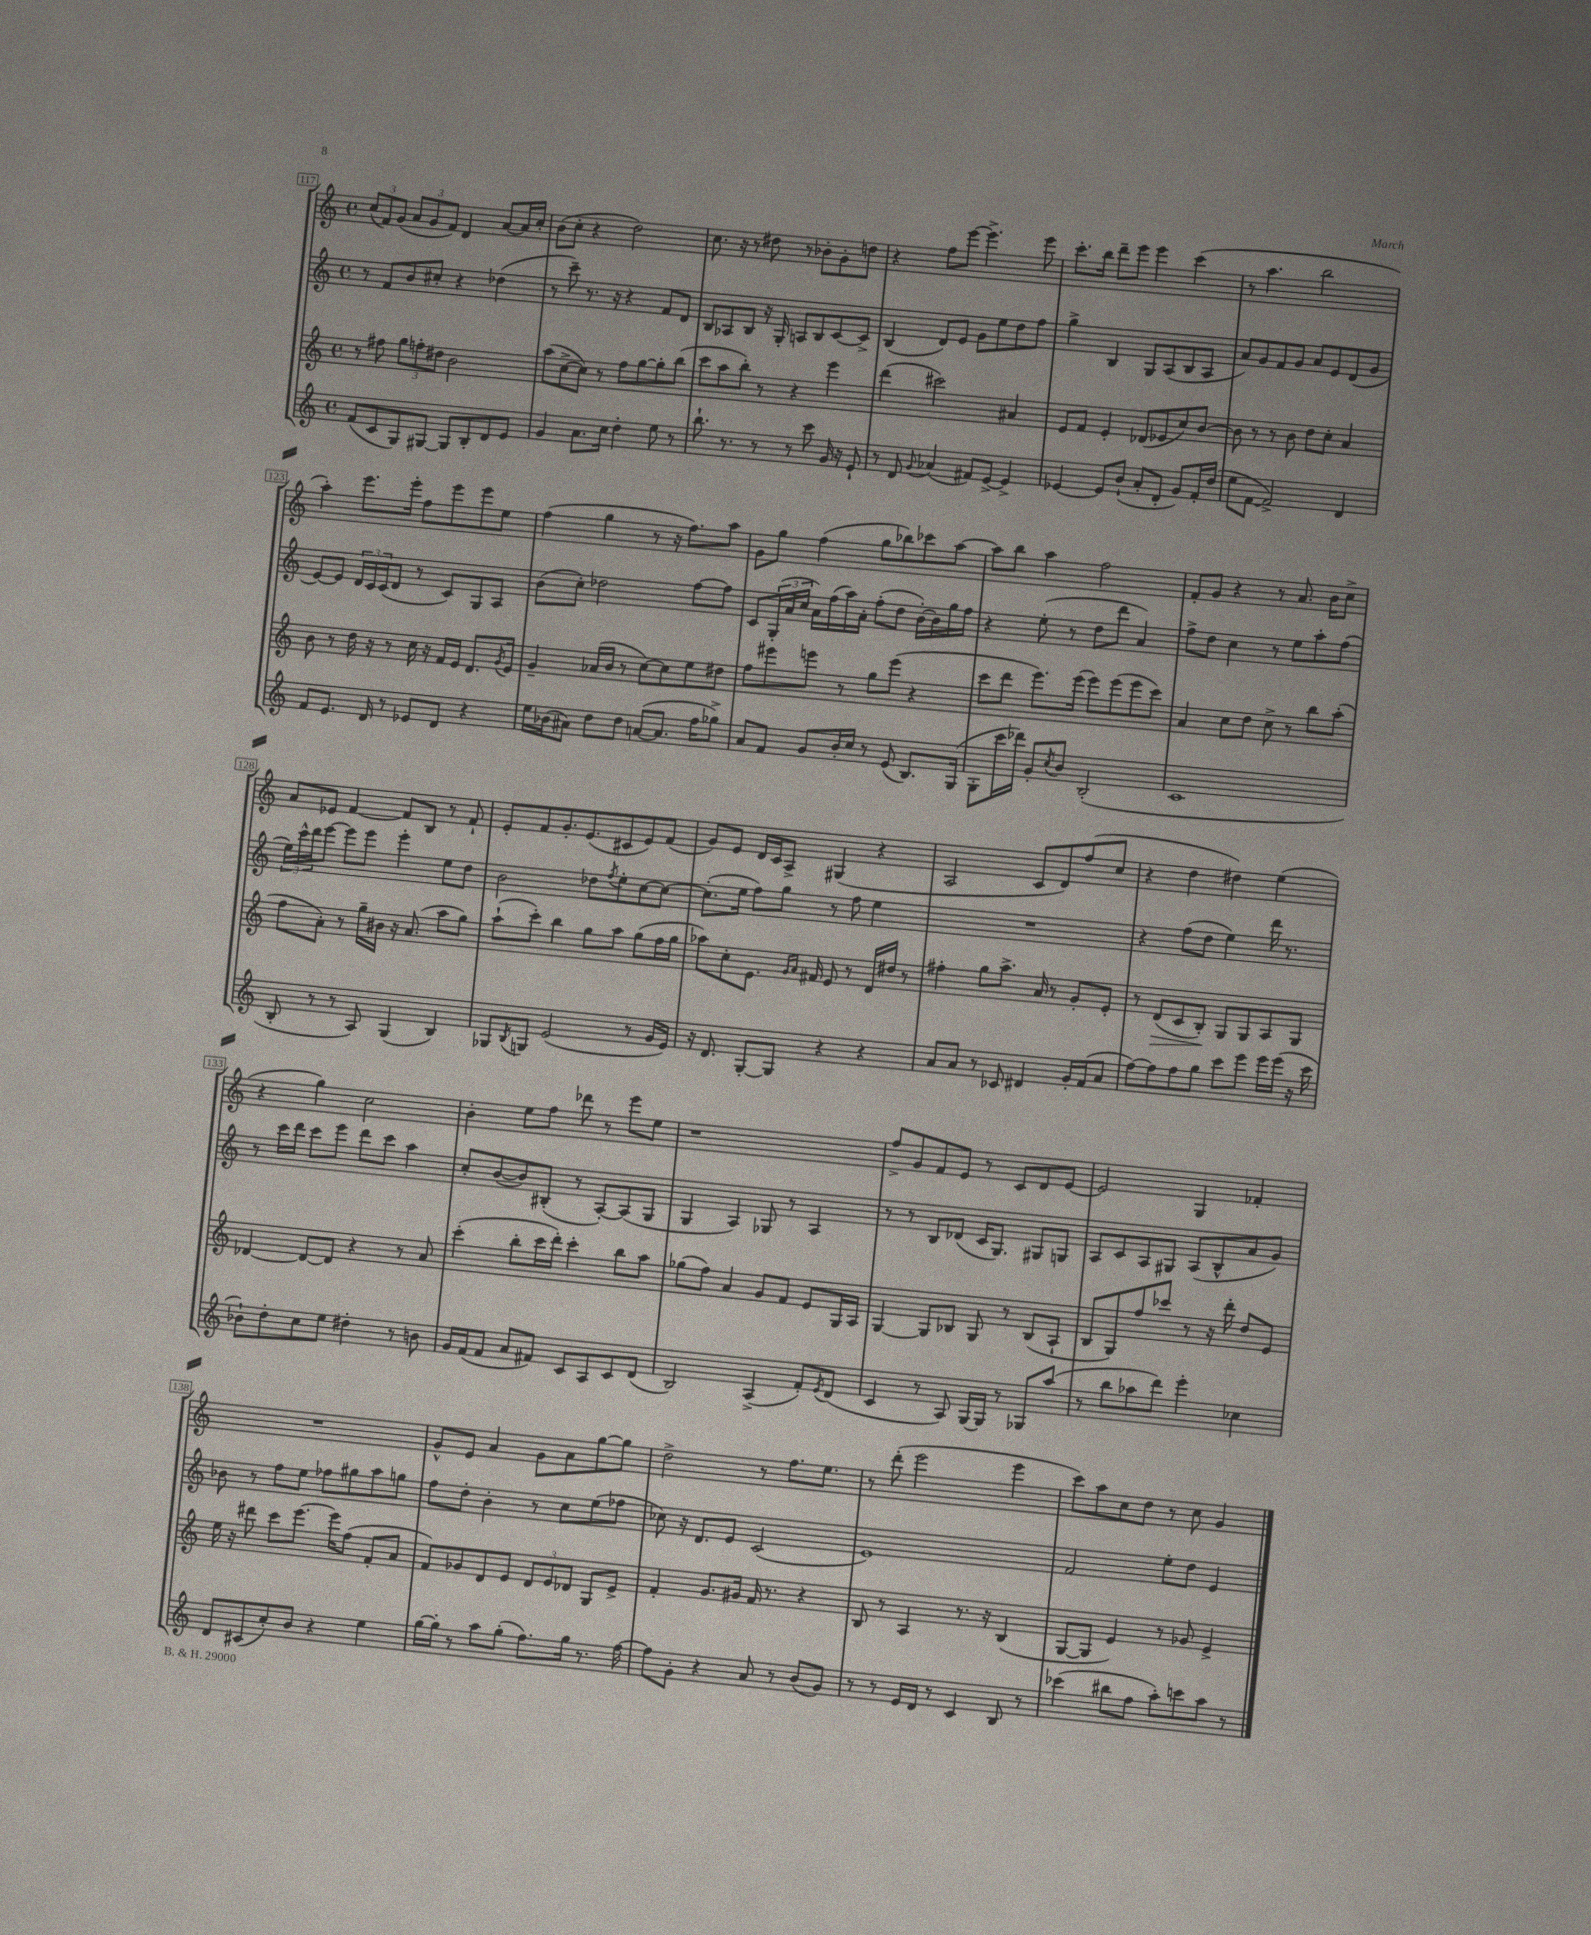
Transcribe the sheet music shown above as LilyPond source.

<<
\new StaffGroup <<
\new Staff = "s0" {
    \clef treble \key c \major \defaultTimeSignature \time 4/4
    \tuplet 3/2 { c''8( f'8) g'8( } \tuplet 3/2 { a'8 g'8 f'8) } d'4 a'8~ a'16 c''16-. |
    b'8( c''8-. r4 d''2) |
    c''8. r16 r8 dis''8 r8 bes'8-. g'8-. d''8 |
    r4 f''8 e'''8~ e'''4.-> e'''8 |
    c'''8.-. b''16 d'''8-- e'''8 e'''4 c'''4( |
    r8 a''4. b''2 |
    a''4-.) e'''8. e'''16-. f''8 e'''8 e'''8 e''8 |
    f''4( g''4 r8 r16 f''8.) a''8 |
    g'8 g''8 f''4( g''8 bes''8) ces'''8 a''8~ |
    a''8 b''8 a''4 f''2 |
    f'8-. g'8 r4 r8 a'8. b'16 c''8-> |
    a'8 ees'8 f'4~ f'8 b8 r8 f'8-! |
    e'8-. f'8 g'8.-. e'8.( cis'8 e'8) f'8( |
    g'8) e'8 d'16 c'16 a8-> gis4( r4 |
    a2 c'8 d'8) f''8( c''8 |
    r4 d''4 dis''4) e''4( |
    r4 g''4) c''2 |
    b'4-. e''8 f''8 des'''8 r8 e'''8 e''8 |
    r1 |
    f''8-> g'8 f'8 e'8 r8 c'8 d'8 e'8~ |
    e'2 g4 fes'4-. |
    R1 |
    g'8-^ e'8 a'4 g'8 a'8 g''8~ g''8 |
    d''2-> r8 f''8. e''8. |
    r8 d'''8-.( e'''2 e'''4 |
    c'''8) a''8 c''8 d''8 r8 c''8 g'4 \bar "|." |
}
\new Staff = "s1" {
    \clef treble \key c \major \defaultTimeSignature \time 4/4
    r8 f'8 b'8 cis''8-. r4 des''4( |
    r8 c'''8--) r8. r16 r4 f'8 d'8 |
    b8 aes8 b8 r16 g16-. a8 b8 c'8~ c'8-> |
    b4( d'8) e'8 g'8 e''8 d''8 f''8 |
    g''4-> b4 g8 a8( b8 a8 |
    a'8) g'8 f'8 g'8 a'8 e'8 d'8( g'8 |
    e'8~) e'8 \tuplet 3/2 { d'16 c'16 c'16( } d'8 r8 c'8) g8 a8 |
    b'8( c''8-.) des''2 f''8~ f''8 |
    c'8 \tuplet 3/2 { g16-.( a'16 c''16 } a'16) f''16( a''16) a'16-. f''8-.( d''8 b'16~-.) b'16 g''16 f''16 |
    r4 e''8-.( r8 d''8 d'''8 a'4) |
    f''8-> d''8 c''4 r8 e''8 a''8-. f''8( |
    \tuplet 3/2 { e''16) c'''16-^ d'''16 } e'''8~ e'''8 e'''8 e'''4-. e''8 d''8 |
    b'2 des''8 \acciaccatura { f''8 } e''8-. c''8~ c''8~ |
    c''8.-.( e''16 f''8) g''8 r8 f''8 e''4 |
    R1 |
    r4 f''8( d''8 e''4) d'''16 r8. |
    r8 c'''16 d'''16 c'''8 e'''8 d'''8 c'''8 a''4 |
    c''8-. b'8~( b'8) bis8-.( r8 a8~-.) a8( g8 |
    g4 a4) ges8 r8 a4 |
    r8 r8 b8 des'8( c'16 g8.) gis8 g8 |
    a8 c'8 a8 gis8 a8( b8-^ a'8 g'8) |
    bes'8 r8 f''8 e''8 fes''8 gis''8 a''8 g''8 |
    f''8 d''8-. b'4-. r8 c''8 e''8( fes''8 |
    ces''8) r16 d'8. e'8 c'2( |
    e'1) |
    f'2 e''8-. d''8 e'4 \bar "|." |
}
\new Staff = "s2" {
    \clef treble \key c \major \defaultTimeSignature \time 4/4
    r8 fis''8 \tuplet 3/2 { g''8 f''8-. dis''8 } b'2 |
    a''8( c''8~-> c''8) r8 f''8 g''8~ g''8-. b''8( |
    c'''8 a''8 b''8-.) r8 r4 e'''4 |
    d'''4( cis'''2) ais'4 |
    e'8 f'8 e'4-. des'8( ees'8 c''8) b'8~ |
    b'8 r8 r8 b'8 d''8 c''8-. a'4 |
    b'8 r8 d''16 r16 r8 c''16 r16 f'16 e'16 d'8. \acciaccatura { g'8 } e'16 |
    g'4-- aes'16( b'16 r8 c''8~) c''8 e''8 dis''8 |
    f''8 eis'''8 e'''8 r8 g''8 e'''8( r4 |
    c'''8 d'''8 e'''8.) e'''16( e'''8) e'''8( e'''8 c'''8) |
    a'4 c''8 d''8 c''8-> r8 b''8 a''8-.( |
    f''8 a'8-.) r8 g''16-- bis'16 r16 a'8.( a''8 g''8) |
    a''8-!( c'''8-.) b''4 g''8 a''8 g''8( f''16 g''16 |
    aes''8) c''8-. e'8. \grace { g'16 a'16 } fis'16 e'8 r8 d'16 dis''16 r8 |
    fis''4-. g''8 a''8.-> a'16 r8 g'8-. e'8-. |
    r8 d'8\>( c'8 b8-.\!) g8 g8 a8 g8 |
    des'4~ des'8~ des'8 r4 r8 a'8 |
    c'''4-.( b''8-. c'''16 d'''16-.) c'''4-. b''8 a''8 |
    ges''8( f''8) a'4 g'8 f'8 e'8 g16 a16 |
    g4~ g8 bes8 g8 r8 bes8( a8-! |
    b8 g8) f''8 ces'''8 r8 r16 d'''16-. d''8 e'8 |
    e''16 r16 dis'''8 c'''8 e'''8.~ e'''16 f''8( f'8-. a'8 |
    f'8) ges'8 d'8 e'8 \tuplet 3/2 { d'8 e'8 des'8 } g8 e'8-> |
    f'4-. g'8. gis'16 f'16 r8. r4 |
    b8 r8 a4 r8. r16 b4( |
    g8~ g8 e'4) r8 ges'8 e'4-> \bar "|." |
}
\new Staff = "s3" {
    \clef treble \key c \major \defaultTimeSignature \time 4/4
    f'8( c'8 g8) gis8~ gis8 b8-. d'8 e'8 |
    g'4 a'8. c''16 d''4-. e''8 r8 |
    b''8.-! r8. r8 r8 c'''8 g'16 r16 e'8-! |
    r8 d'8 \appoggiatura { g'8 } aes'4( fis'8) e'8~-> e'4-> |
    ees'4~ ees'8 b'8-!( a'8-. d'8-. g'8) f'16-. d''16( |
    e''8 f'8~ f'2->) d'4 |
    f'8 e'8. d'16 r8 ees'8 d'8 r4 |
    e''16 bes'16( ais'8) d''8 d''8 a'8~( a'8. f''16 ges''8->) |
    a'8 f'8 g'8 b'16-. c''16 r8 e'8( b8.) g16( |
    g8-. c'''16 des'''16) g'8-. \acciaccatura { c''8 } b'8 b2-.( |
    c'1 |
    b8-. r8 r8 a8) g4( b4) |
    ges8 \acciaccatura { b8 } g8 e'2( r8 g'16 e'16) |
    r16 d'8. g8~-. g8 r4 r4 |
    a'8 a'8 r8 ces'8 dis'4 g'16-. f'16( a'8 |
    f''8~) f''8 f''8 g''8 c'''8 e'''8 e'''16 e'''16( r16 c'''16 |
    bes'8-!) d''8-. c''8 e''8 dis''4-. r8 b'8 |
    g'16 f'16( f'8 a'8 fis'8) c'8 a8 c'8 d'8( |
    b2) a4->( f'8-.) \acciaccatura { e'8 } d'8( |
    c'4 r8 a8) g16~ g16 r8 ges8 a''8( |
    r8 b''8 aes''8 d'''8) e'''4-. ces''4 |
    d'8 cis'8( c''8-.) b'8 r4 e''4 |
    g''16~ g''16-. r8 a''8 g''8-.( f''8.) g''16 r8. f''16~ |
    f''8 g'8-. r4 a'8 r8 b'8( g'8) |
    r8 r8 e'16 d'16 r8 c'4 b8 r8 |
    ces'''4( bis''8 f''8 a''8-.) c'''8 a''8 r8 \bar "|." |
}
>>
>>
\layout { \context { \Score currentBarNumber = #117 \override BarNumber.stencil = #(make-stencil-boxer 0.1 0.3 ly:text-interface::print) } }
